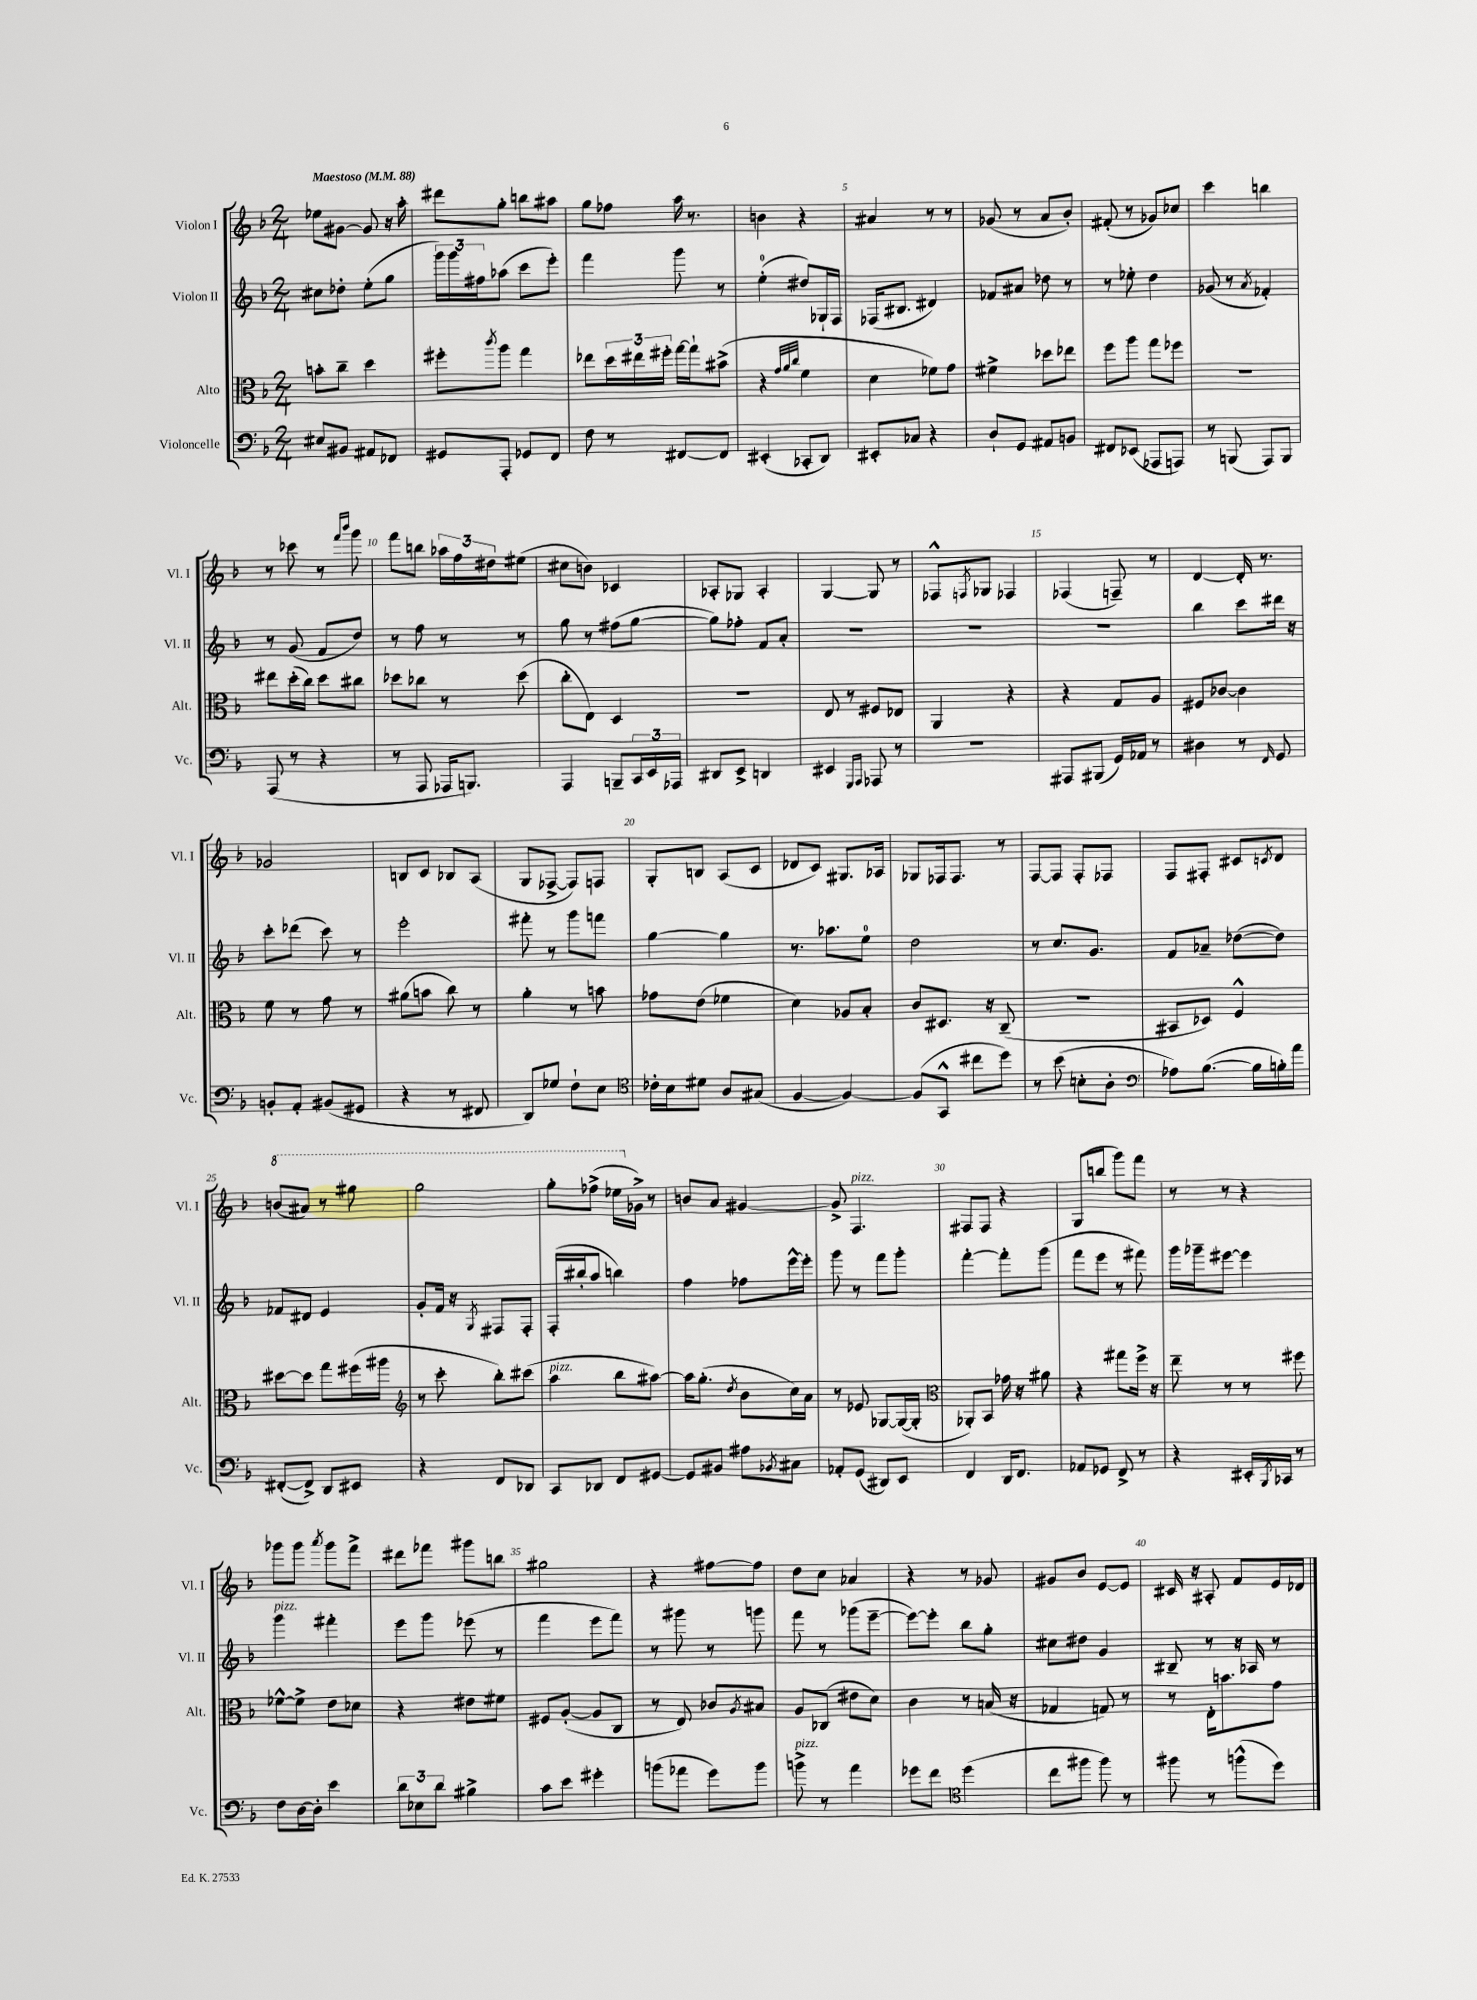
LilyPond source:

<<
\new StaffGroup <<
\new Staff = "s0" \with { instrumentName = "Violon I" shortInstrumentName = "Vl. I" } {
    \clef treble \key f \major \numericTimeSignature \time 2/4 \tempo "Maestoso" 4 = 88
    ees''8 gis'8~ gis'8 r16 a''16-. |
    dis'''8 g''8-. b''8 ais''8 |
    g''8 fes''8 a''16 r8. |
    b'4 r4 |
    ais'4 r8 r8 |
    ges'8( r8 a'8 bes'8-.) |
    fis'8-.( r8 ges'8) ces''8 |
    c'''4 b''4 |
    r8 ces'''8 r8 \grace { f'''16 bes'''16 } g'''8 |
    f'''8 b''8 \tuplet 3/2 { aes''16 f''16 dis''16 } eis''8( |
    cis''8 b'8) ces'4 |
    aes8-. ges8 aes4-. |
    g4~ g8 r8 |
    fes8-^ \acciaccatura { f8 } ges8 fes4 |
    fes4( f8--) r8 |
    d'4~ d'16-. r8. |
    ges'2 |
    b8 c'8 bes8 a8( |
    g8 fes8~-> fes8) f8 |
    g8-. b8 a8( c'8 |
    des'8 c'8) gis8. aes16 |
    ges8 fes16 fes8. r8 |
    f8~ f8 f8-. fes8 |
    f8 fis8-. cis'8 \acciaccatura { c'8 } d'8 |
    \ottava #1 b''8( ais''8) r8 gis'''8 |
    g'''2 |
    g'''8-. fes'''8->( ees'''16 \ottava #0 ges'16->) r8 |
    b'8 a'8 gis'4~ |
    gis'8-> f4.^\markup { \italic "pizz." } |
    fis8 fis8 r4 |
    g8( b''8 g'''8) f'''8 |
    r8 r8 r4 |
    ges'''8 ges'''8 \acciaccatura { a'''8 } ges'''8 f'''8-> |
    dis'''8 fes'''8 gis'''8 b''8 |
    gis''2 |
    r4 fis''8~ fis''8 |
    d''8 c''8 aes'4 |
    r4 r8 ges'8 |
    gis'8 bes'8 e'8~ e'8 |
    cis'16 r16 ais8-. f'8 e'16 des'16 \bar "|." |
}
\new Staff = "s1" \with { instrumentName = "Violon II" shortInstrumentName = "Vl. II" } {
    \clef treble \key f \major \numericTimeSignature \time 2/4
    cis''8 des''8-. e''8-.( g''8 |
    \tuplet 3/2 { g'''16) g'''16 fis''16 } aes''8( c'''8 e'''8-.) |
    f'''4 g'''8 r8 |
    e''4-0-.( dis''8) ges16-! f16 |
    fes16( bis8. dis'4) |
    fes'8 ais'8 des''8 r8 |
    r8 ees''8-. d''4 |
    ges'8( r8 \acciaccatura { a'8 } fes'4-.) |
    r8 g'8( f'8 d''8) |
    r8 f''8 r8 r8 |
    g''8 r8 fis''8( g''8~ |
    g''8) fes''8-. f'8 a'8-. |
    R2 |
    R2 |
    R2 |
    bes''4 c'''8 dis'''16 r16 |
    c'''8-. des'''8( c'''8) r8 |
    e'''2-. |
    fis'''8-. r8 g'''8 f'''8 |
    g''4~ g''4 |
    r8. aes''8. e''8-0 |
    d''2 |
    r8 c''8. g'8. |
    f'8 aes'8-- des''8~( des''8) |
    fes'8 dis'8 e'4 |
    g'8-. f'16 r16 \acciaccatura { g8 } fis8 fis8-. |
    f16-.( bis''16-. a''8 b''4) |
    f''4 fes''8 e'''16~-^ e'''16-. |
    g'''8 r8 f'''8 g'''8-. |
    f'''4~-. f'''8-. g'''8( |
    f'''8 e'''8 r8 fis'''8) |
    g'''16 ges'''16-- eis'''8~ eis'''4 |
    g'''4^\markup { \italic "pizz." } fis'''4-. |
    e'''8 g'''8 ees'''8( r8 |
    f'''4 e'''8 f'''8) |
    r8 gis'''8 r8 g'''8 |
    f'''8 r8 ges'''8( e'''8~-- |
    e'''8~) e'''8-. bes''8 g''8-. |
    cis''8 dis''8 g'4 |
    bis8-- r8 r16 aes16 r8 \bar "|." |
}
\new Staff = "s2" \with { instrumentName = "Alto" shortInstrumentName = "Alt." } {
    \clef alto \key f \major \numericTimeSignature \time 2/4
    b'8-. c''8-- d''4 |
    fis''8-. \acciaccatura { c'''8 } a''8 g''4 |
    ees''8 \tuplet 3/2 { d''16 eis''16 fis''16-. } g''16~ g''16-! bis'8->( |
    r4 \grace { g'32 a'32 c''32 } f'4 |
    d'4 fes'8) g'8 |
    fis'4-> des''8 ees''8 |
    f''8 a''8 g''8 fes''8 |
    r2 |
    eis''8 d''16-.( c''16) d''8 cis''8 |
    des''8 ces''8 r8 des''8( |
    c''8-. e8) d4 |
    R2 |
    e8 r8 fis8 ees8 |
    a,4 r4 |
    r4 g8 a8 |
    fis8 ces'8~ ces'4 |
    f'8 r8 g'8 r8 |
    ais'8( b'8 c''8) r8 |
    a'4-. r8 b'8 |
    ges'8 e'8( fes'4 |
    d'4) aes8 bes8-. |
    c'8 dis8. r16 c8--( |
    r2 |
    bis,8 des8) f4-^ |
    dis''8~ dis''8 g''8 fis''16( ais''16 |
    \clef treble r8 c'''8-. bes''8-.) cis'''8( |
    a''4^\markup { \italic "pizz." } bes''8 ais''8~) |
    ais''16 g''8.-.( \acciaccatura { d''8 } bes'8 c''16) a'16 |
    r8 ees'8 ges8~ ges16~( ges16-. |
    \clef alto aes,8-.) bes,8 ges'16 r16 ais'8 |
    r4 gis''8 f''16-> r16 |
    e''8-- r8 r8 fis''8 |
    fes'8~-^ fes'8-> e'8 des'8 |
    r4 eis'8 fis'8 |
    fis8 a8~-.( a8 c8 |
    r8 e8) ces'8 \acciaccatura { a8 } bis8 |
    a8 ces8( eis'8 d'8) |
    c'4 r8 b16( r16 |
    ges4 g8) r8 |
    r8 e16-. b'8. g'8 \bar "|." |
}
\new Staff = "s3" \with { instrumentName = "Violoncelle" shortInstrumentName = "Vc." } {
    \clef bass \key f \major \numericTimeSignature \time 2/4
    eis8 bis,8 ais,8 fes,8 |
    gis,8 a,,8-. ges,8 f,8 |
    f8 r8 fis,8~ fis,8 |
    eis,4-.( ces,8-. d,8) |
    eis,8-. ces8 r4 |
    d8-! g,8 ais,8 b,8 |
    fis,8 ees,8( aes,,8 a,,8) |
    r8 b,,8( a,,8) b,,8 |
    a,,8( r8 r4 |
    r8 a,,8 aes,,16 b,,8.) |
    a,,4 b,,8-- \tuplet 3/2 { c,16 e,16 aes,,16 } |
    dis,8 e,8-> d,4 |
    eis,4 \grace { g,,16 a,,16 } aes,,8 r8 |
    R2 |
    ais,,8 bis,,8( g,16) aes,16 r8 |
    dis4 r8 \grace { f,16 } g,8 |
    b,8-. a,8-. bis,8( gis,8 |
    r4 r8 fis,8 |
    d,8) ges8 f8-! e8 |
    \clef tenor ces'16-. bes16 dis'8 a8 gis8( |
    f4~ f4~) |
    f8( g,8-^ cis''8 d''8) |
    r8 bes'8( b8-. a8-. |
    \clef bass aes8) bes8.~( bes16 b16-.) a'16 |
    fis,8~-.( fis,8->) d,8 eis,8 |
    r4 f,8 des,8 |
    c,8 des,8 f,8 gis,8~ |
    gis,8 bis,8 ais8 \acciaccatura { bes,8 } cis8 |
    aes,8-. g,8( dis,8) e,8 |
    f,4 d,16 f,8. |
    aes,8 ges,8 f,8-> r8 |
    r4 eis,16-. \acciaccatura { bes,,8 } ces,16 r8 |
    f8 d16~ d16-. e'4 |
    \tuplet 3/2 { d'8 ees8 d'8 } bis4-> |
    c'8 e'8 gis'4-. |
    b'8( aes'8 g'8) b'8 |
    b'8->^\markup { \italic "pizz." } r8 a'4 |
    ges'8 f'8 \clef tenor d''4( |
    c''8 fis''8 fis''8) r8 |
    fis''8 r8 f''8-^( d''8) \bar "|." |
}
>>
>>
\layout { \context { \Score \override BarNumber.break-visibility = ##(#f #t #t) barNumberVisibility = #(every-nth-bar-number-visible 5) } }
